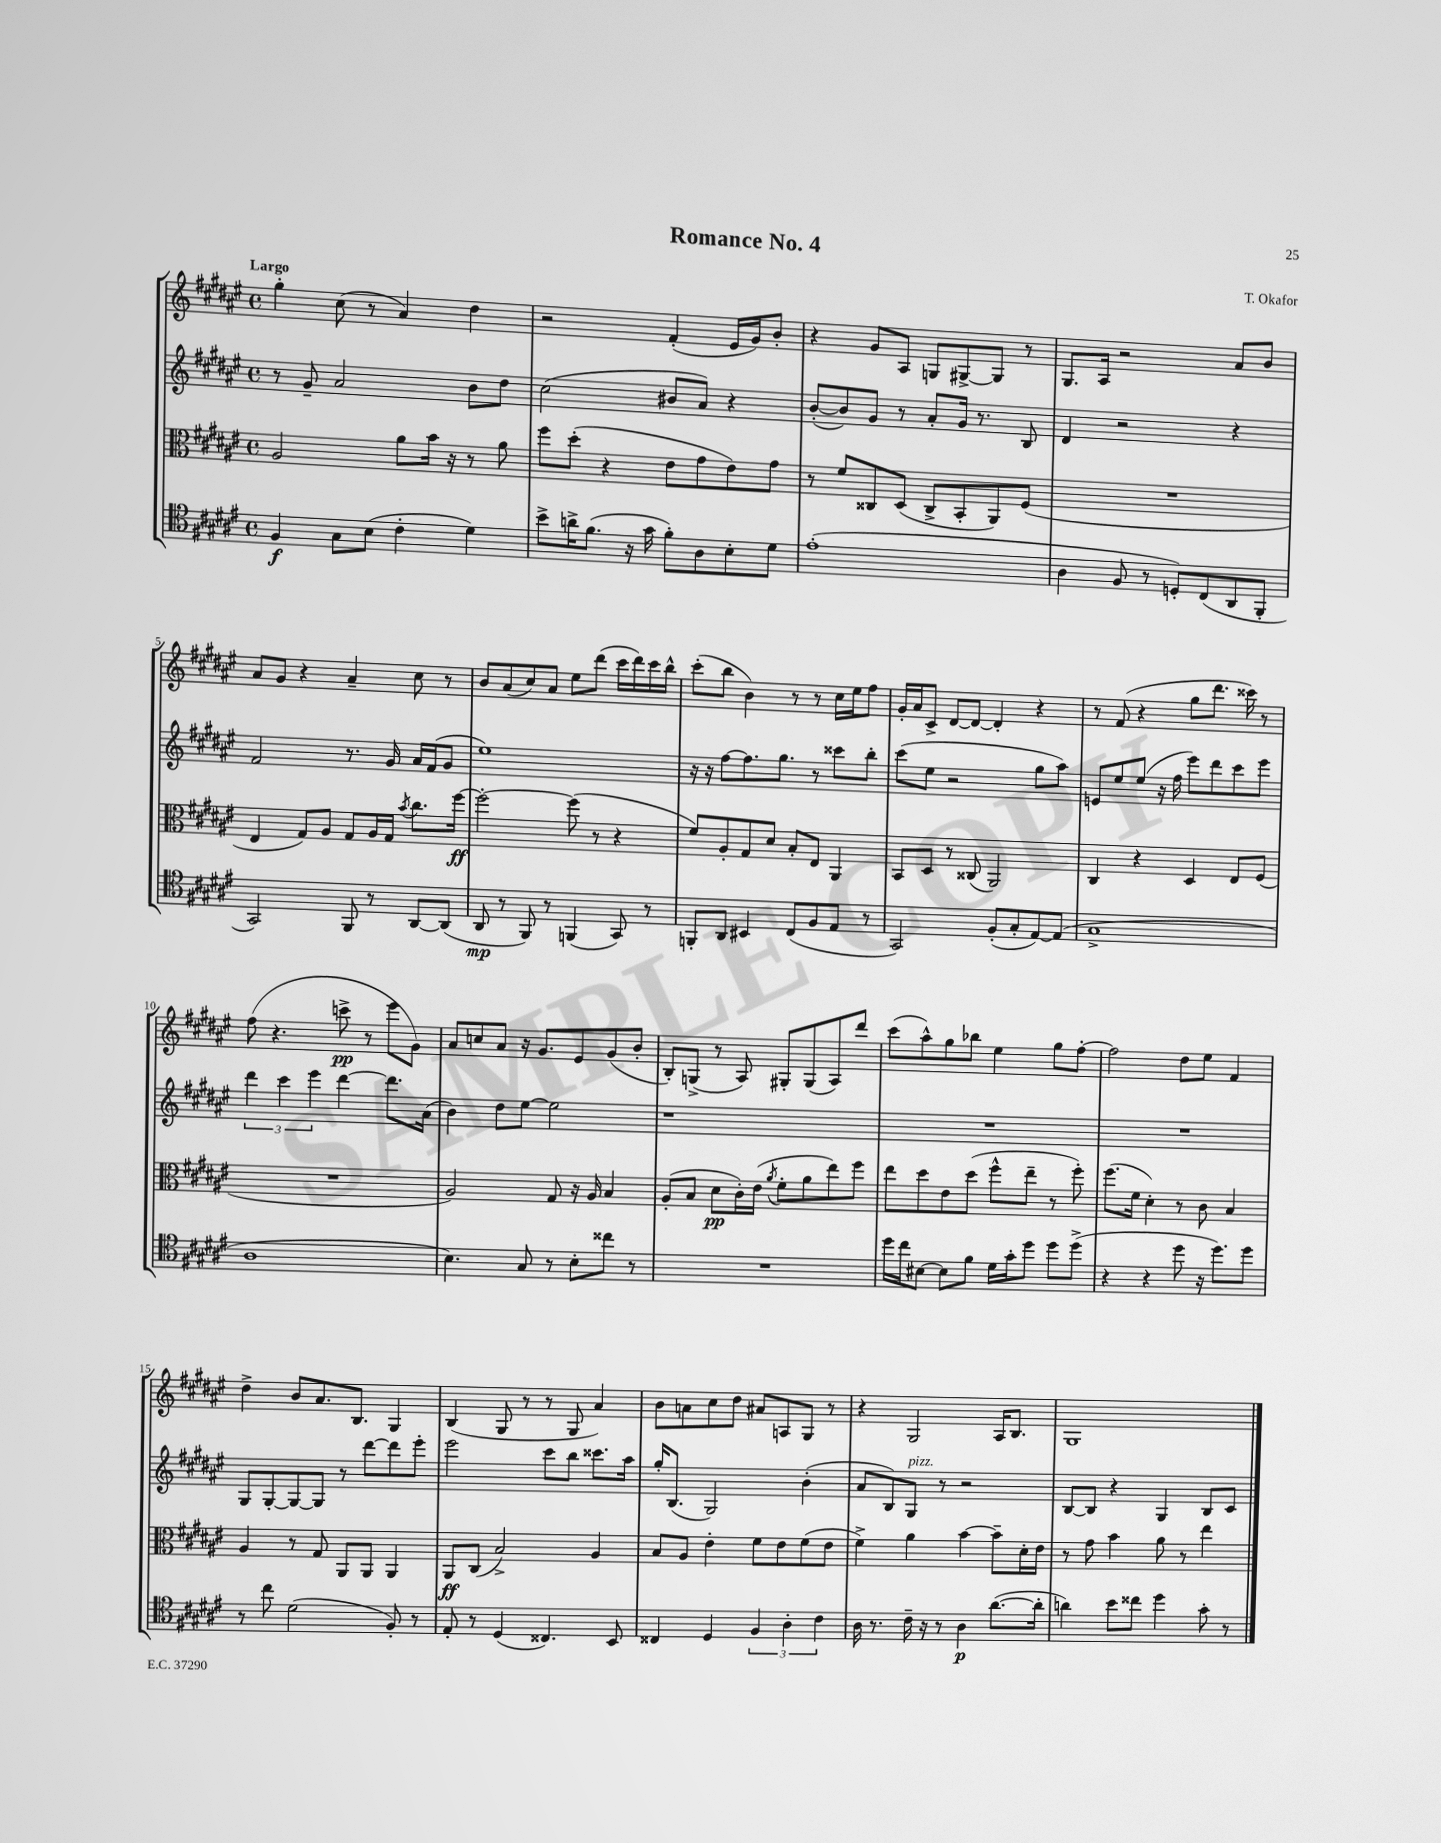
\header { title = "Romance No. 4" composer = "T. Okafor" }
<<
\new StaffGroup <<
\new Staff = "s0" {
    \clef treble \key fis \major \defaultTimeSignature \time 4/4 \tempo "Largo"
    gis''4-. cis''8( r8 ais'4) dis''4 |
    r2 fis'4-.( eis'16 gis'16) b'8-. |
    r4 gis'8 ais8 g8 gis8~-> gis8 r8 |
    gis8. ais16 r2 ais'8 b'8 |
    ais'8 gis'8 r4 ais'4-- cis''8 r8 |
    b'8 ais'8( cis''8) ais'8 eis''8 dis'''8( cis'''16 dis'''16) cis'''16 b''16-^ |
    cis'''8-.( b''8 b'4) r8 r8 cis''16 eis''16 fis''8 |
    gis'16-. ais'16 cis'8-> dis'8~ dis'8~ dis'4-. r4 |
    r8 fis'8( r4 gis''8 dis'''8. cisis'''16) r8 |
    fis''8( r4. c'''8->\pp r8 eis'''8 gis'8) |
    ais'8 c''8 ais'8 r16 gis'8. eis'8 gis'8( b'8-. |
    b8-.) g8->( r8 ais8) gis8-. gis8( ais8) dis'''8 |
    cis'''8( ais''8-^) gis''8 bes''8 eis''4 gis''8 fis''8~-. |
    fis''2 dis''8 eis''8 fis'4 |
    dis''4-> b'8 ais'8. b8. gis4 |
    b4( gis8 r8 r8 gis8 ais'4) |
    b'8 a'8 cis''8 dis''8 ais'8 a8 gis8 r8 |
    r4 gis2 ais16 b8. |
    gis1 \bar "|." |
}
\new Staff = "s1" {
    \clef treble \key fis \major \defaultTimeSignature \time 4/4
    r8 gis'8-- ais'2 b'8 dis''8 |
    cis''2( bis'8 ais'8) r4 |
    b'8~-.( b'8) gis'8 r8 ais'8-. gis'16 r8. b8 |
    dis'4 r2 r4 |
    fis'2 r8. gis'16 ais'16 fis'16( gis'8 |
    eis''1) |
    r16 r16 fis''8~ fis''8. gis''8. r8 cisis'''8 b''8-. |
    cis'''8( eis''8 r2 gis''8 ais''8) |
    e'8 eis''8 eis''8( r16 fis''16 eis'''8) dis'''8 cis'''8 eis'''8 |
    \tuplet 3/2 { dis'''4 cis'''4 eis'''4 } dis'''4~ dis'''8. ais'16( |
    b'4) dis''8 eis''8~ eis''2 |
    r1 |
    R1 |
    R1 |
    gis8 gis8~-. gis8~ gis8 r8 dis'''8~ dis'''8 eis'''8-. |
    eis'''2 cis'''8 b''8 cisis'''8. ais''16 |
    gis''16-. b8.( gis2) b'4-.( |
    ais'8 b8) gis8^\markup { \italic "pizz." } r8 r2 |
    b8~ b8 r4 gis4 b8 cis'8 \bar "|." |
}
\new Staff = "s2" {
    \clef alto \key fis \major \defaultTimeSignature \time 4/4
    ais2 ais'8 b'16 r16 r8 ais'8 |
    fis''8 dis''8-.( r4 eis'8 gis'8 eis'8) gis'8 |
    r8 fis'8 cisis8 dis8( cisis8-> b,8-. ais,8) fis8( |
    R1 |
    eis4 gis8) ais8 gis8 ais16 gis16 \acciaccatura { b'8 } cis''8. fis''16~\ff |
    fis''2~-. fis''8( r8 r4 |
    fis'8) ais8-. gis8 dis'8 b8-. eis8 ais,4 |
    b,8 dis8 r8 cisis8( ais,2) |
    cis4 r4 dis4 eis8 fis8( |
    R1 |
    ais2) gis8 r16 ais16 b4 |
    ais8-.( b8 dis'8\pp cis'16-.) eis'16( \acciaccatura { ais'8 } fis'8-. ais'8 eis''8) fis''8 |
    eis''8 dis''8 eis'8 dis''8( fis''8-^ eis''8-- r8 fis''8-.) |
    fis''8.( fis'16 dis'4-.) r8 cis'8 b4 |
    ais4 r8 gis8 ais,8 ais,8 ais,4 |
    ais,8\ff cis8( b2->) ais4 |
    b8 ais8 eis'4-. fis'8 eis'8 fis'8( eis'8 |
    fis'4->) ais'4 b'4~ b'8-- dis'16-. eis'16 |
    r8 gis'8 b'4 ais'8 r8 eis''4 \bar "|." |
}
\new Staff = "s3" {
    \clef tenor \key fis \major \defaultTimeSignature \time 4/4
    fis4\f gis8 b8( cis'4-. dis'4) |
    b'8-> a'16-> fis'8.( r16 gis'16 fis'8-.) ais8 b8-. dis'8 |
    eis'1-.( |
    ais4 fis8 r8 d8-.) cis8( ais,8 fis,8-. |
    gis,2) fis,8 r8 ais,8~ ais,8( |
    ais,8\mp r8 fis,8) r8 f,4( gis,8) r8 |
    f,8-. ais,8 bis,4 cis8( fis8 eis8 r8 |
    gis,2) fis8-.( gis8-. eis8~) eis8( |
    gis1-> |
    ais1 |
    b4.) gis8 r8 b8-. cisis''8 r8 |
    R1 |
    dis''16 cis''16 bis8~ bis8 fis'8 dis'16 gis'16-. dis''8 dis''8 dis''8->( |
    r4 r4 dis''8 r16 dis''8.) dis''8 |
    r8 cis''8 dis'2( fis8-.) r8 |
    eis8-. r8 dis4( cisis4.) b,8 |
    cisis4 dis4 \tuplet 3/2 { fis4 ais4-. cis'4 } |
    ais16 r8. cis'16-- r16 r8 ais4\p ais'8.~( ais'16-. |
    a'4) b'8 cisis''8 dis''4 gis'8-. r8 \bar "|." |
}
>>
>>
